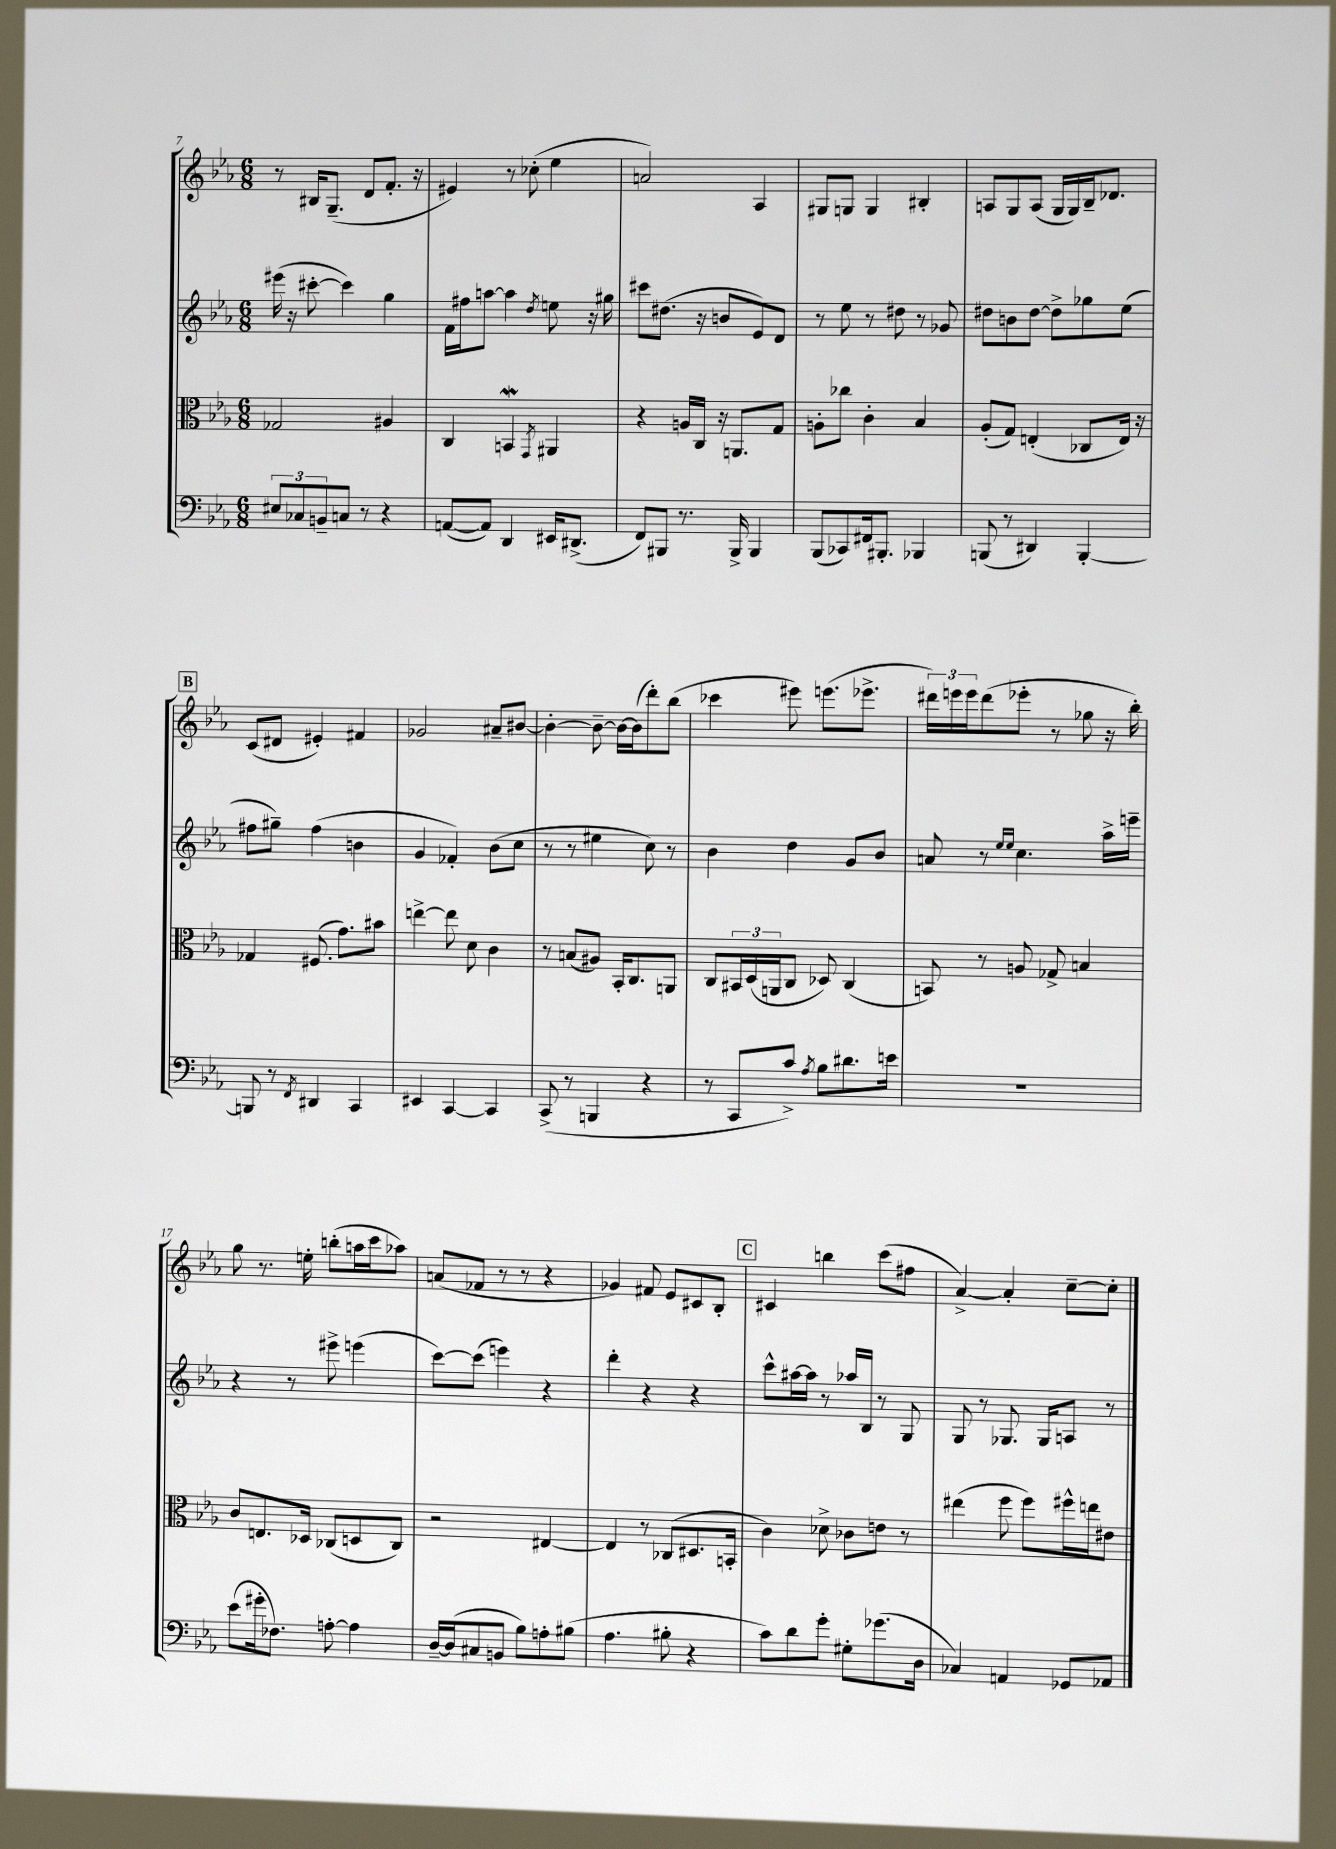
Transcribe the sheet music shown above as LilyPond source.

<<
\new StaffGroup <<
\new Staff = "s0" {
    \clef treble \key ees \major \numericTimeSignature \time 6/8
    r8 bis16 g8.--( d'8 f'8.-. r16 |
    eis'4) r8 ces''8-.( ees''4 |
    a'2) aes4 |
    gis8 g8 g4 bis4-. |
    a8 g8 a8( g16 g16) bes16-- des'8. |
    \mark \markup { \box "B" } c'8( dis'8 eis'4-.) fis'4 |
    ges'2 ais'8-- bis'8~ |
    bis'4~-. bis'8~-- bis'16~ bis'16( d'''8-.) bes''8( |
    ces'''4 eis'''8) e'''8.( ees'''8.-> |
    \tuplet 3/2 { dis'''16) e'''16 e'''16 } dis'''8( ees'''8-. r8 ges''8 r16 bes''16-.) |
    g''8 r8. e''16-. b''8-.( a''16 c'''16 aes''8) |
    a'8( fes'8 r8 r8 r4 |
    ges'4) fis'8 ees'8 cis'8 bes8-. |
    \mark \markup { \box "C" } cis'4 b''4 c'''8( fis''8 |
    aes'4~->) aes'4-. c''8~-- c''8-. \bar "|." |
}
\new Staff = "s1" {
    \clef treble \key ees \major \numericTimeSignature \time 6/8
    eis'''16( r16 cis'''8~-. cis'''4) g''4 |
    f'16 fis''16 a''8~ a''4 \acciaccatura { d''8 } e''8 r16 gis''16 |
    cis'''8 dis''8.( r16 b'8 ees'8) d'8 |
    r8 ees''8 r8 dis''8 r8 ges'8 |
    dis''8 b'8 dis''8~ dis''8-> ges''8 ees''8( |
    \mark \markup { \box "B" } fis''8 gis''8--) fis''4( b'4 |
    g'4 fes'4-.) bes'8( c''8 |
    r8 r8 eis''4 c''8) r8 |
    bes'4 d''4 g'8 bes'8 |
    a'8 r8 \grace { ees''16 ees''16 } c''4. aes''16-> e'''16-- |
    r4 r8 eis'''8-> e'''4( |
    c'''8~) c'''8( e'''4) r4 |
    d'''4-. r4 r4 |
    \mark \markup { \box "C" } c'''8-^ ais''16~ ais''16 r8 aes''16 bes16 r8 g8 |
    g8 r8 ges8. ges16 a8 r8 \bar "|." |
}
\new Staff = "s2" {
    \clef alto \key ees \major \numericTimeSignature \time 6/8
    ges2 ais4 |
    c4 b,4\mordent \acciaccatura { g,8 } ais,4 |
    r4 a16 c16 r16 a,8. g8 |
    a8-. ces''8 c'4-. bes4 |
    aes8-.( g8) e4-.( ces8 e16) r16 |
    \mark \markup { \box "B" } ges4 fis8.( g'8.) bis'8 |
    e''4~-> e''8 d'8 c'4 |
    r8 b8( ais8) bes,16-. c8. a,8 |
    c8 \tuplet 3/2 { bis,16 d16( a,16 } c8 des8) c4( |
    b,8) r8 a8 ges8-> b4 |
    c'8 e8. des16 ces8( d8 ces8) |
    r2 eis4~ |
    eis4 r8 ces8( dis8. b,16-. |
    \mark \markup { \box "C" } c'4) des'8-> ces'8 e'8 r8 |
    eis''4( f''8 f''8) fis''16-^ e''16 eis'8 \bar "|." |
}
\new Staff = "s3" {
    \clef bass \key ees \major \numericTimeSignature \time 6/8
    \tuplet 3/2 { eis8 ces8 b,8-- } c8 r8 r4 |
    a,8~( a,8) d,4 eis,16 dis,8.->( |
    f,8) bis,,8 r8. bis,,16-> bis,,4 |
    bes,,8( ces,8) fis,16 bis,,8.-. bes,,4 |
    b,,8( r8 dis,4) b,,4~-. |
    \mark \markup { \box "B" } b,,8 r8 \acciaccatura { f,8 } dis,4 c,4 |
    eis,4 c,4~ c,4 |
    c,8->( r8 b,,4 r4 |
    r8 c,8 c'8->) \acciaccatura { aes8 } bes8 dis'8. e'16 |
    R2. |
    ees'8( gis'16-. fes8.) a8~-. a4 |
    d16~-- d16( cis8 b,8 bes8) a8-. bis8( |
    aes4. bis8-. r4 |
    \mark \markup { \box "C" } c'8) d'8 g'8-. gis8-. ges'8.( d16 |
    ces4) a,4 ges,8 aes,8 \bar "|." |
}
>>
>>
\layout { \context { \Score currentBarNumber = #7 } }
